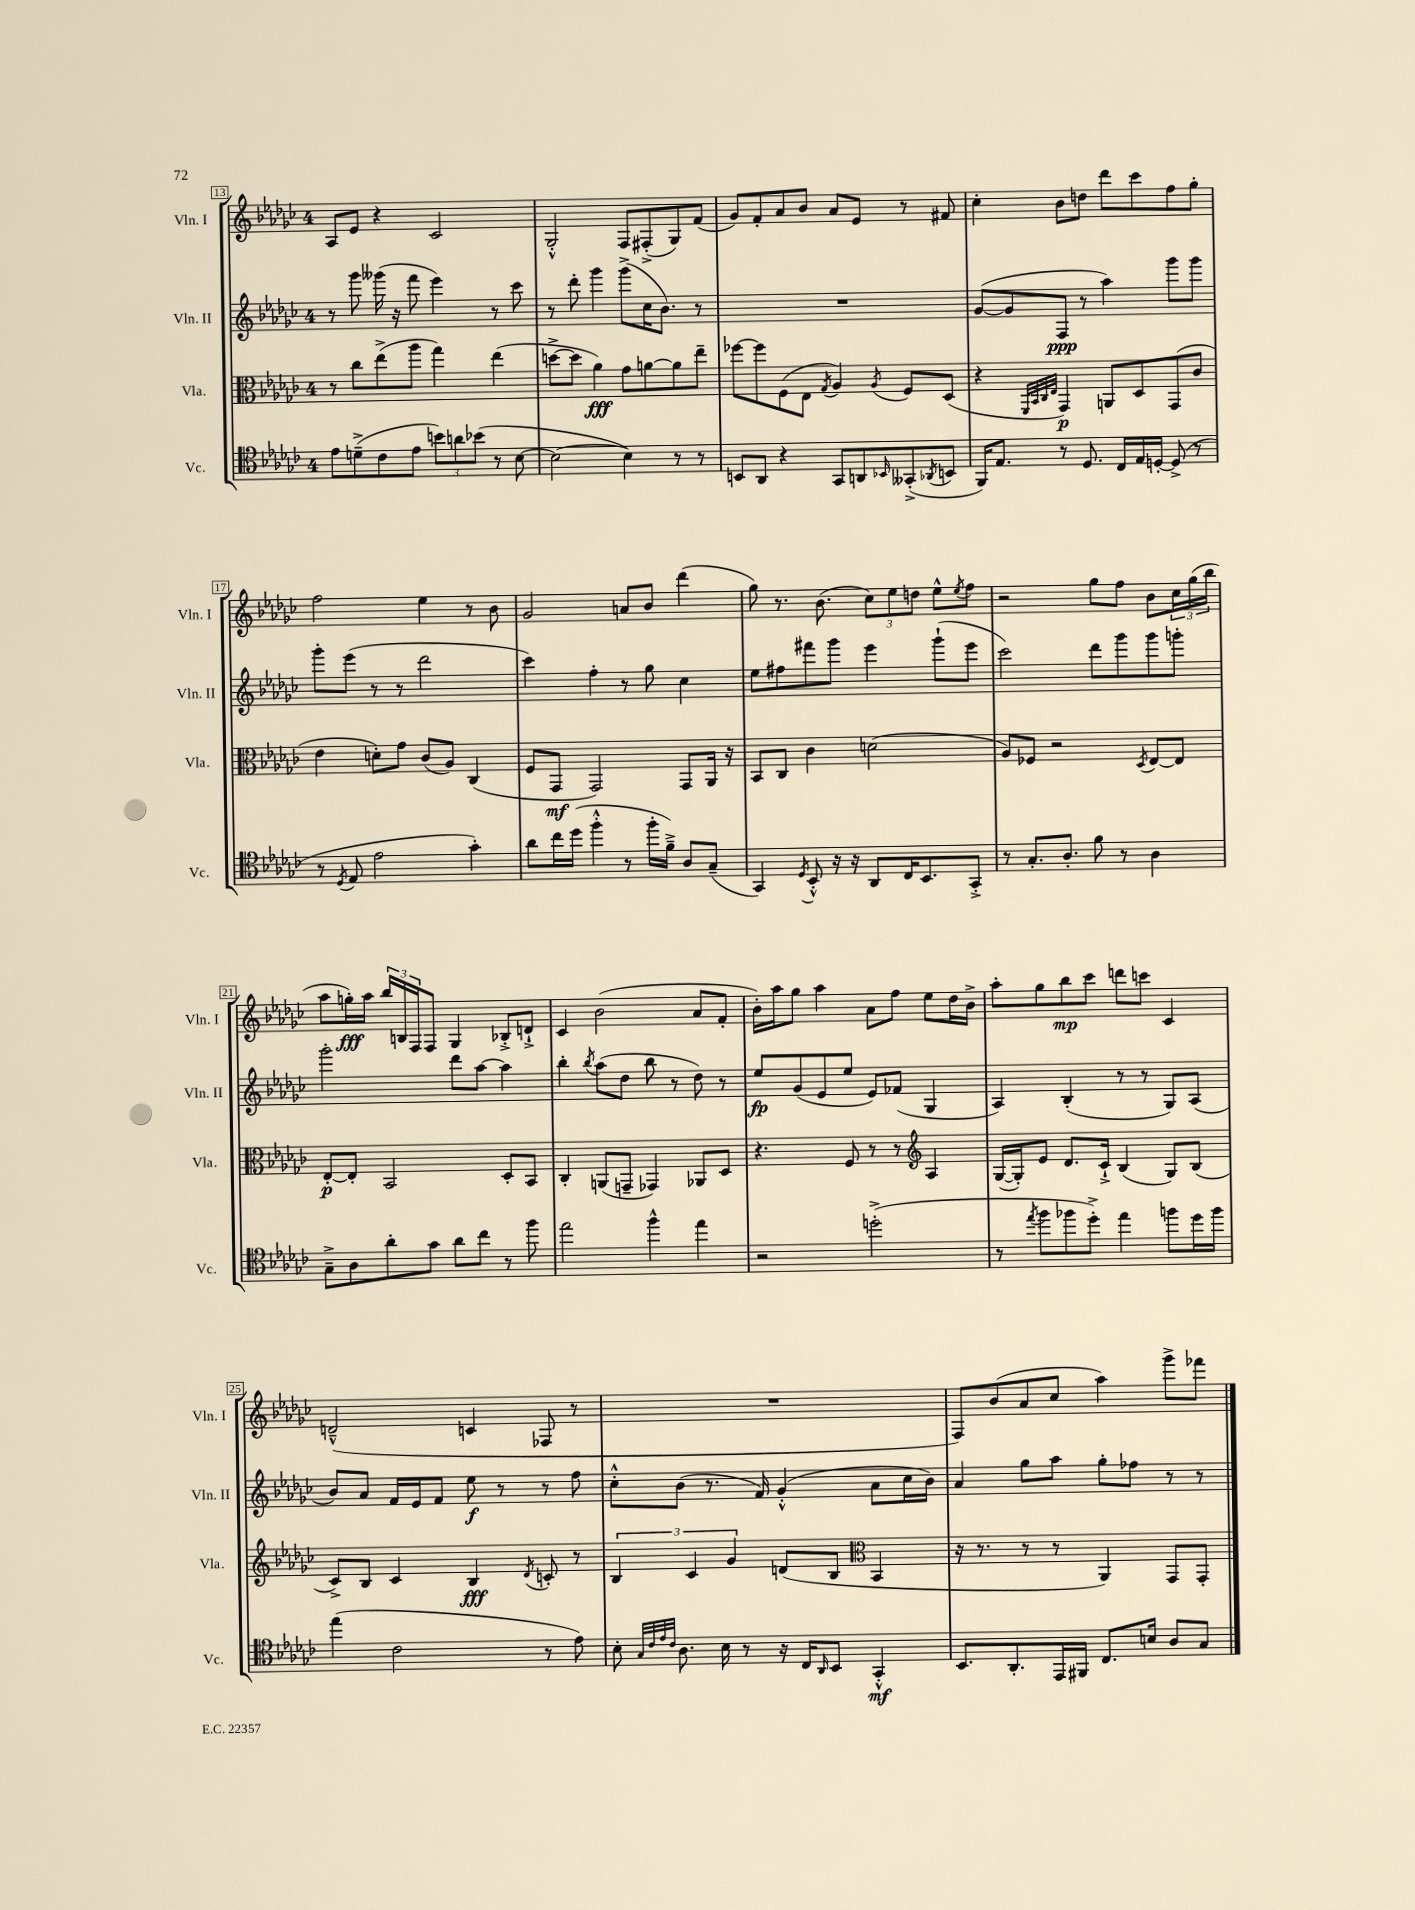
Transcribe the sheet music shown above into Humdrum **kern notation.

**kern	**kern	**kern	**kern
*staff4	*staff3	*staff2	*staff1
*clefC4	*clefC3	*clefG2	*clefG2
*k[b-e-a-d-g-c-]	*k[b-e-a-d-g-c-]	*k[b-e-a-d-g-c-]	*k[b-e-a-d-g-c-]
*M4/4	*M4/4	*M4/4	*M4/4
8e-\L	8r	8r	8A-/L
(8d~^\	8cc-\L	8ggg-\	8e-/J
8c-\	(8ee-^\	(16ggg--\	4r
.	.	16r	.
8e-\J	8aa-\J	8fff\	.
12b\L)	4gg-\)	4eee-\)	2c-/
12a\	.	.	.
(12b-\J	.	.	.
8r	(4ee-\	8r	.
[8B-\	.	8ccc-\	.
=	=	=	=
2B-\_	[8dd^\L	8r	2G-'^^/
.	8dd\]J	8ddd-'\	.
.	4a-\)	4ggg-\	.
4B-\])	8g-\L	(8ggg-^\L	8F/L
.	[8a\	16cc-\K	(8F#'^/
.	.	8.b-\J)	.
8r	8a\]	.	8G-/)
8r	8ee-~\J	8r	(8f/J
=	=	=	=
8BB/L	[8ff-\L	1r	8g-/L)
8AA-/J	8ff-\]	.	8f'/
4r	(8F\	.	8a-/
.	8E-\J	.	8b-/J
.	8qG-/	.	.
8GG-/L	4A-/)	.	8a-/L
8AA/	.	.	8e-/J
16qqBB-/	8qA-/	.	.
(8GG--'^/	8F/L	.	8r
8qAA-/	.	.	.
8BB/J	(8D-/J	.	8f#/
=	=	=	=
16FF/LK)	4r	([8g-/L	4cc-'\
8.E-/J	.	.	.
.	.	8g-/]	.
.	32qqFF/LLL	.	.
.	32qqBB-/	.	.
.	32qqC-/	.	.
.	32qqE-/JJJ	.	.
8r	4GG-/)	8F/J	8b-\L
8.D-/	.	8r	8dd\J
.	8AA/L	4aa-\)	8ddd-\L
16C-/LL	.	.	.
16E-/	8D-/	.	8ccc-\
[16D'/JJ	.	.	.
(8D^/]	(8GG-/	8ggg-\L	8ff\
8r	8c-/J	8ggg-\J	8gg-'\J
=	=	=	=
8r	4e-\	8ggg-'\L	2ff\
8qD-/	.	.	.
8E-/	.	(8eee-\J	.
2e-\	8d'\L)	8r	.
.	8g-\J	8r	.
.	(8c-/L	2ddd-\	4ee-\
.	8A-/J)	.	.
4g-'\)	(4C-/	.	8r
.	.	.	8b-\
=	=	=	=
8a-\L	8F/L	4ccc-\)	2g-/
16cc-\L	8GG-/J	.	.
(16dd-\JJ	.	.	.
4ff'^^\	2GG-/)	4ff'\	.
8r	.	8r	8a/L
16ff'\LL	.	8gg-\	8b-/J
16f~^\JJ)	.	.	.
8A-/L	8GG-/L	4cc-\	(4ddd-\
(8G-~/J	16AA-/Jk	.	.
.	16r	.	.
=	=	=	=
4GG-/)	8BB-/L	8ee-\L	8gg-\)
.	8C-/J	8ff#\	8.r
8qD-/	.	.	.
8BB-'^^/	4c-\	8fff#\	.
.	.	.	(8.b-\
16r	.	8ggg-\J	.
16r	.	.	.
8AA-/L	(2d\	4eee-\	12cc-\L)
.	.	.	12ee-\
16C-/K	.	.	.
.	.	.	12dd\J
8.BB-/	.	.	.
.	.	(8ggg-`\L	8ee-^^\L
.	.	.	8qee-/
8GG-'^/J	.	8eee-\J	8ff\J
=	=	=	=
8r	8A-/L)	2ccc-\)	2r
8.G-'/L	8F-/J	.	.
.	2r	.	.
8.A-'/J	.	.	.
8f\	.	8ddd-\L	8gg-\L
8r	.	8ggg-\	8ff\J
.	8qD-/	.	.
4A-\	[8E-/L	8ggg-\	8b-\L
.	8E-/]J	8ggg'\J	24cc-\L
.	.	.	(24gg-\
.	.	.	24bb-\JJ
=	=	=	=
8G-~^\L	[8E-'/L	2ggg-'\	8aa-\L
8A-\	8E-'/]J	.	16gg'\L)
.	.	.	16aa-\JJ
8a-'\	2BB-/	.	24bb-/LL
.	.	.	24B/
.	.	.	24F/J
8g-\J	.	.	8F/J
8a-\L	.	8ddd-\L	4G-/
8cc-\J	.	[8aa-\J	.
8r	8D-'/L	4aa-\]	8B-'^/L
8ff\	8BB-/J	.	8d`^/J
=	=	=	=
2ee-\	4C-'/	4bb-'\	4c-/
.	.	8qbb-/	.
.	(8AA/L	(8aa-\L	(2b-\
.	8GG~/J	8dd-\J	.
4ff^^\	4GG-/)	8bb-\	.
.	.	8r	.
4ee-\	8AA-/L	8dd-\)	8a-/L
.	8D-/J	8r	8f'/J
=	=	=	=
2r	4.r	8ee-/L	16b-'\LL)
.	.	.	16aa-\J
.	.	(8g-/	8gg-\J
.	.	8e-/	4aa-\
.	8F/	8ee-/J	.
(2dd'^\	8r	8e-/L)	8a-\L
.	8r	(8f-/J	8ff\J
*	*clefG2	*	*
.	4A-/	4G-/	8ee-\L
.	.	.	16dd-\L
.	.	.	16b-^\JJ
=	=	=	=
8r	([16G-/LL	4A-/)	8aa-'\L
.	16G-'/]J)	.	.
8qee-/	.	.	.
8ff\L	8e-/J	.	8gg-\
8ff-\	8.d-/L	(4B-'/	8bb-\
8dd-'^\J)	.	.	8ccc-\J
.	16c-`^/Jk	.	.
4ee-\	(4B-/	8r	8ddd\L
.	.	8r	8ccc\J
8ff\L	8G-/L)	8G-/L)	4c-/
16dd-\L	(8B-/J	(8A-/J	.
16ff\JJ	.	.	.
=	=	=	=
(4ee-\	8c-^/L)	8b-/L)	(2d~^^/
.	8B-/J	8a-/J	.
2c-\	4c-/	16f/LL	.
.	.	16e-/J	.
.	.	8f/J	.
.	4B-/	8ee-\	4c/
.	.	8r	.
.	8qd-/	.	.
8r	8c'/	8r	8F-/
8e-\)	8r	8ff\	8r
=	=	=	=
8B-'\	6B-/	8cc-'^^\L	1r
32qqG-/LLL	.	.	.
32qqc-/	.	.	.
32qqe-/	.	.	.
32qqc-/JJJ	.	.	.
8.A-\	.	(8b-\J	.
.	6c-/	.	.
.	.	8.r	.
16B-\	.	.	.
.	6g-/	.	.
8r	.	.	.
.	.	16f/)	.
16r	(8d/L	(4g-'^^/	.
16C-/LK	.	.	.
16qqAA-/	.	.	.
8BB-/J	8B-/J	.	.
*	*clefC3	*	*
4GG-'^^/	4BB-/	8a-\L	.
.	.	16cc-\L	.
.	.	16b-\JJ)	.
=	=	=	=
8.BB-/L	16r	4a-/	8F/L)
.	8.r	.	.
.	.	.	(8b-/
8.AA-'/	.	.	.
.	8r	8gg-\L	8a-/
16EE-/L	8r	8aa-\J	8cc-/J
16FF#/JJ	.	.	.
8.C-/L	4AA-/)	8gg-'\L	4aa-\)
.	.	8ff-\J	.
16B/Jk	.	.	.
8A-/L	8GG-/L	8r	8ggg-^\L
8G-/J	8GG-'/J	8r	8fff-\J
==	==	==	==
*-	*-	*-	*-
